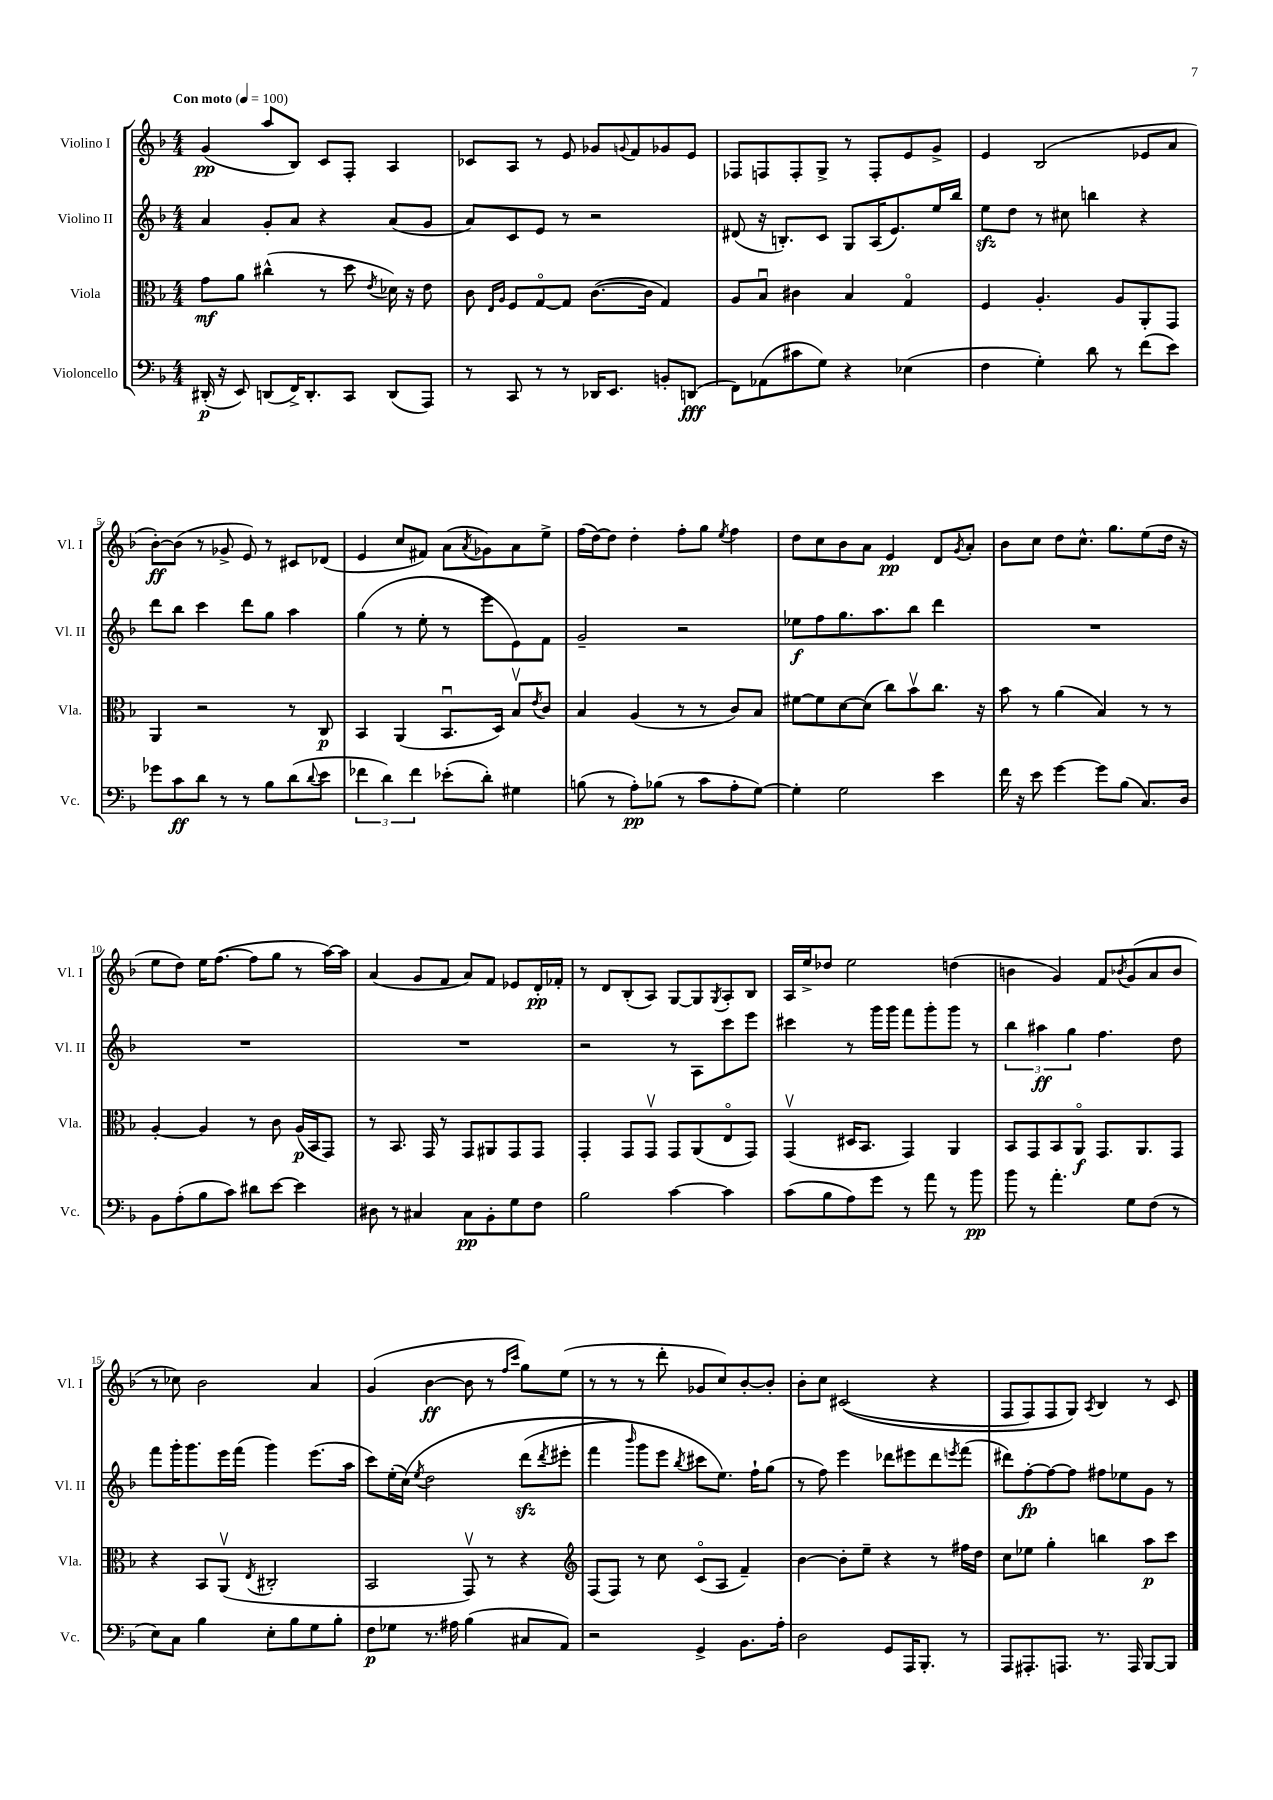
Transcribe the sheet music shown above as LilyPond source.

<<
\new StaffGroup <<
\new Staff = "s0" \with { instrumentName = "Violino I" shortInstrumentName = "Vl. I" } {
    \clef treble \key f \major \numericTimeSignature \time 4/4 \tempo "Con moto" 4 = 100
    g'4\pp( a''8 bes8) c'8 f8-. a4 |
    ces'8 a8 r8 e'8 ges'8 \appoggiatura { g'8 } f'8 ges'8 e'8 |
    fes8 f8 f8-. g8-> r8 f8-. e'8 g'8-> |
    e'4 bes2( ees'8 a'8 |
    bes'8~-.\ff) bes'8( r8 ges'8-> e'8) r8 cis'8 des'8( |
    e'4 c''8 fis'8) a'8( \acciaccatura { a'8 } ges'8) a'8 e''8-> |
    f''16( d''16~) d''8 d''4-. f''8-. g''8 \acciaccatura { e''8 } f''4 |
    d''8 c''8 bes'8 a'8 e'4\pp d'8 \acciaccatura { g'8 } a'8-. |
    bes'8 c''8 d''8 c''8.-^ g''8. e''8( d''16 r16 |
    e''8 d''8) e''16 f''8.~( f''8 g''8 r8 a''16~) a''16 |
    a'4( g'8 f'8 a'8) f'8 ees'8 d'16-.\pp fes'16-. |
    r8 d'8 bes8-.( a8) g8~ g8 \acciaccatura { g8 } a8-. bes8 |
    a16 e''16-> des''8 e''2 d''4( |
    b'4 g'4) f'8 \acciaccatura { bes'8 } g'8( a'8 bes'8 |
    r8 ces''8) bes'2 a'4 |
    g'4( bes'4~\ff bes'8 r8 \grace { f''16 c'''16 } g''8) e''8( |
    r8 r8 r8 d'''8-. ges'8 c''8) bes'8~-. bes'8-. |
    bes'8-. c''8 cis'2(\( r4 |
    f8 f8) f8 g8\) \acciaccatura { a8 } bes4 r8 c'8 \bar "|." |
}
\new Staff = "s1" \with { instrumentName = "Violino II" shortInstrumentName = "Vl. II" } {
    \clef treble \key f \major \numericTimeSignature \time 4/4
    a'4 g'8-. a'8 r4 a'8( g'8 |
    a'8) c'8 e'8 r8 r2 |
    dis'8( r16 b8.-.) c'8 g8 a16( e'8.) e''16 bes''16 |
    e''8\sfz d''8 r8 cis''8 b''4 r4 |
    d'''8 bes''8 c'''4 d'''8 g''8 a''4 |
    g''4( r8 e''8-. r8 e'''8 e'8) f'8 |
    g'2-- r2 |
    ees''8\f f''8 g''8. a''8. bes''8 d'''4 |
    R1 |
    R1 |
    R1 |
    r2 r8 a8 c'''8 e'''8 |
    cis'''4 r8 g'''16 g'''16 f'''8 g'''8-. g'''8 r8 |
    \tuplet 3/2 { bes''4 ais''4\ff g''4 } f''4. d''8 |
    f'''8 g'''16-. g'''8. e'''16 f'''16( g'''4) e'''8.( a''16 |
    c'''8) e''16-.( c''16)\( \acciaccatura { e''8 } d''2 d'''8\sfz( \acciaccatura { d'''8 } eis'''8-. |
    f'''4 \grace { bes'''16 } g'''8) e'''8 \acciaccatura { bes''8 } cis'''8 e''8.\) f''16-! g''8( |
    r8 f''8) e'''4 des'''8 eis'''8 des'''8 \acciaccatura { e'''8 } f'''8( |
    dis'''8) f''8~-.\fp f''8~ f''8 fis''8 ees''8 g'8 r8 \bar "|." |
}
\new Staff = "s2" \with { instrumentName = "Viola" shortInstrumentName = "Vla." } {
    \clef alto \key f \major \numericTimeSignature \time 4/4
    g'8\mf a'8 cis''4-^( r8 d''8 \acciaccatura { e'8 } des'16) r16 e'8 |
    c'8 \grace { e16 a16 } f8 g8~\flageolet g8 c'8.~( c'16 g4) |
    a8 bes8\downbow cis'4 bes4 g4\flageolet |
    f4 a4.-. a8 a,8-. g,8 |
    a,4 r2 r8 c8\p |
    bes,4 a,4( bes,8.\downbow d16) bes8\upbow \acciaccatura { e'8 } c'8 |
    bes4 a4( r8 r8 c'8) bes8 |
    fis'8~ fis'8 d'8~ d'8( c''8) bes'8\upbow c''8. r16 |
    bes'8 r8 a'4( bes4) r8 r8 |
    a4~-. a4 r8 c'8 a16\p( bes,16 g,8) |
    r8 bes,8. g,16 r8 g,8 ais,8 g,8 g,8 |
    g,4-. g,8 g,8\upbow g,8 a,8( e8\flageolet g,8) |
    g,4\upbow( dis16 bes,8. g,4) a,4 |
    bes,8 g,8 bes,8 a,8\flageolet\f g,8. a,8. g,8 |
    r4 bes,8 a,8\upbow( \acciaccatura { e8 } cis2-. |
    bes,2 g,8\upbow) r8 r4 |
    \clef treble f8( f8) r8 c''8 c'8\flageolet( a8 f'4--) |
    bes'4~ bes'8-. e''8-- r4 r8 fis''16 d''16 |
    c''8 ees''8 g''4-. b''4 a''8\p c'''8 \bar "|." |
}
\new Staff = "s3" \with { instrumentName = "Violoncello" shortInstrumentName = "Vc." } {
    \clef bass \key f \major \numericTimeSignature \time 4/4
    dis,16-.\p( r16 e,8) d,8( f,16->) d,8.-. c,8 d,8( a,,8) |
    r8 c,8 r8 r8 des,16 e,8. b,8-. d,8\fff( |
    f,8) aes,8( cis'8 g8) r4 ees4( |
    f4 g4-.) d'8 r8 f'8( e'8) |
    ges'8 c'8\ff d'8 r8 r8 bes8 d'8( \appoggiatura { d'8 } e'8 |
    \tuplet 3/2 { fes'4 d'4) fes'4 } ees'8-.( d'8-.) gis4 |
    b8( r8 a8-.\pp) bes8( r8 c'8 a8-. g8~) |
    g4-. g2 e'4 |
    f'16 r16 e'8 g'4~ g'8 bes8( c8.) d16 |
    bes,8 a8-.( bes8 c'8) dis'8 e'8~ e'4 |
    dis8 r8 cis4 cis8\pp bes,8-. g8 f8 |
    bes2 c'4~ c'4 |
    c'8( bes8 a8) g'8 r8 a'8 r8 bes'8\pp |
    bes'8 r8 a'4.-. g8 f8( r8 |
    e8) c8 bes4 e8-. bes8 g8 bes8-. |
    f8\p ges8 r8. ais16 bes4( cis8 a,8) |
    r2 g,4-> bes,8. a16-. |
    d2 g,8 a,,16 bes,,8.-. r8 |
    a,,8 ais,,8.-. a,,8. r8. a,,16 bes,,8~ bes,,8 \bar "|." |
}
>>
>>
